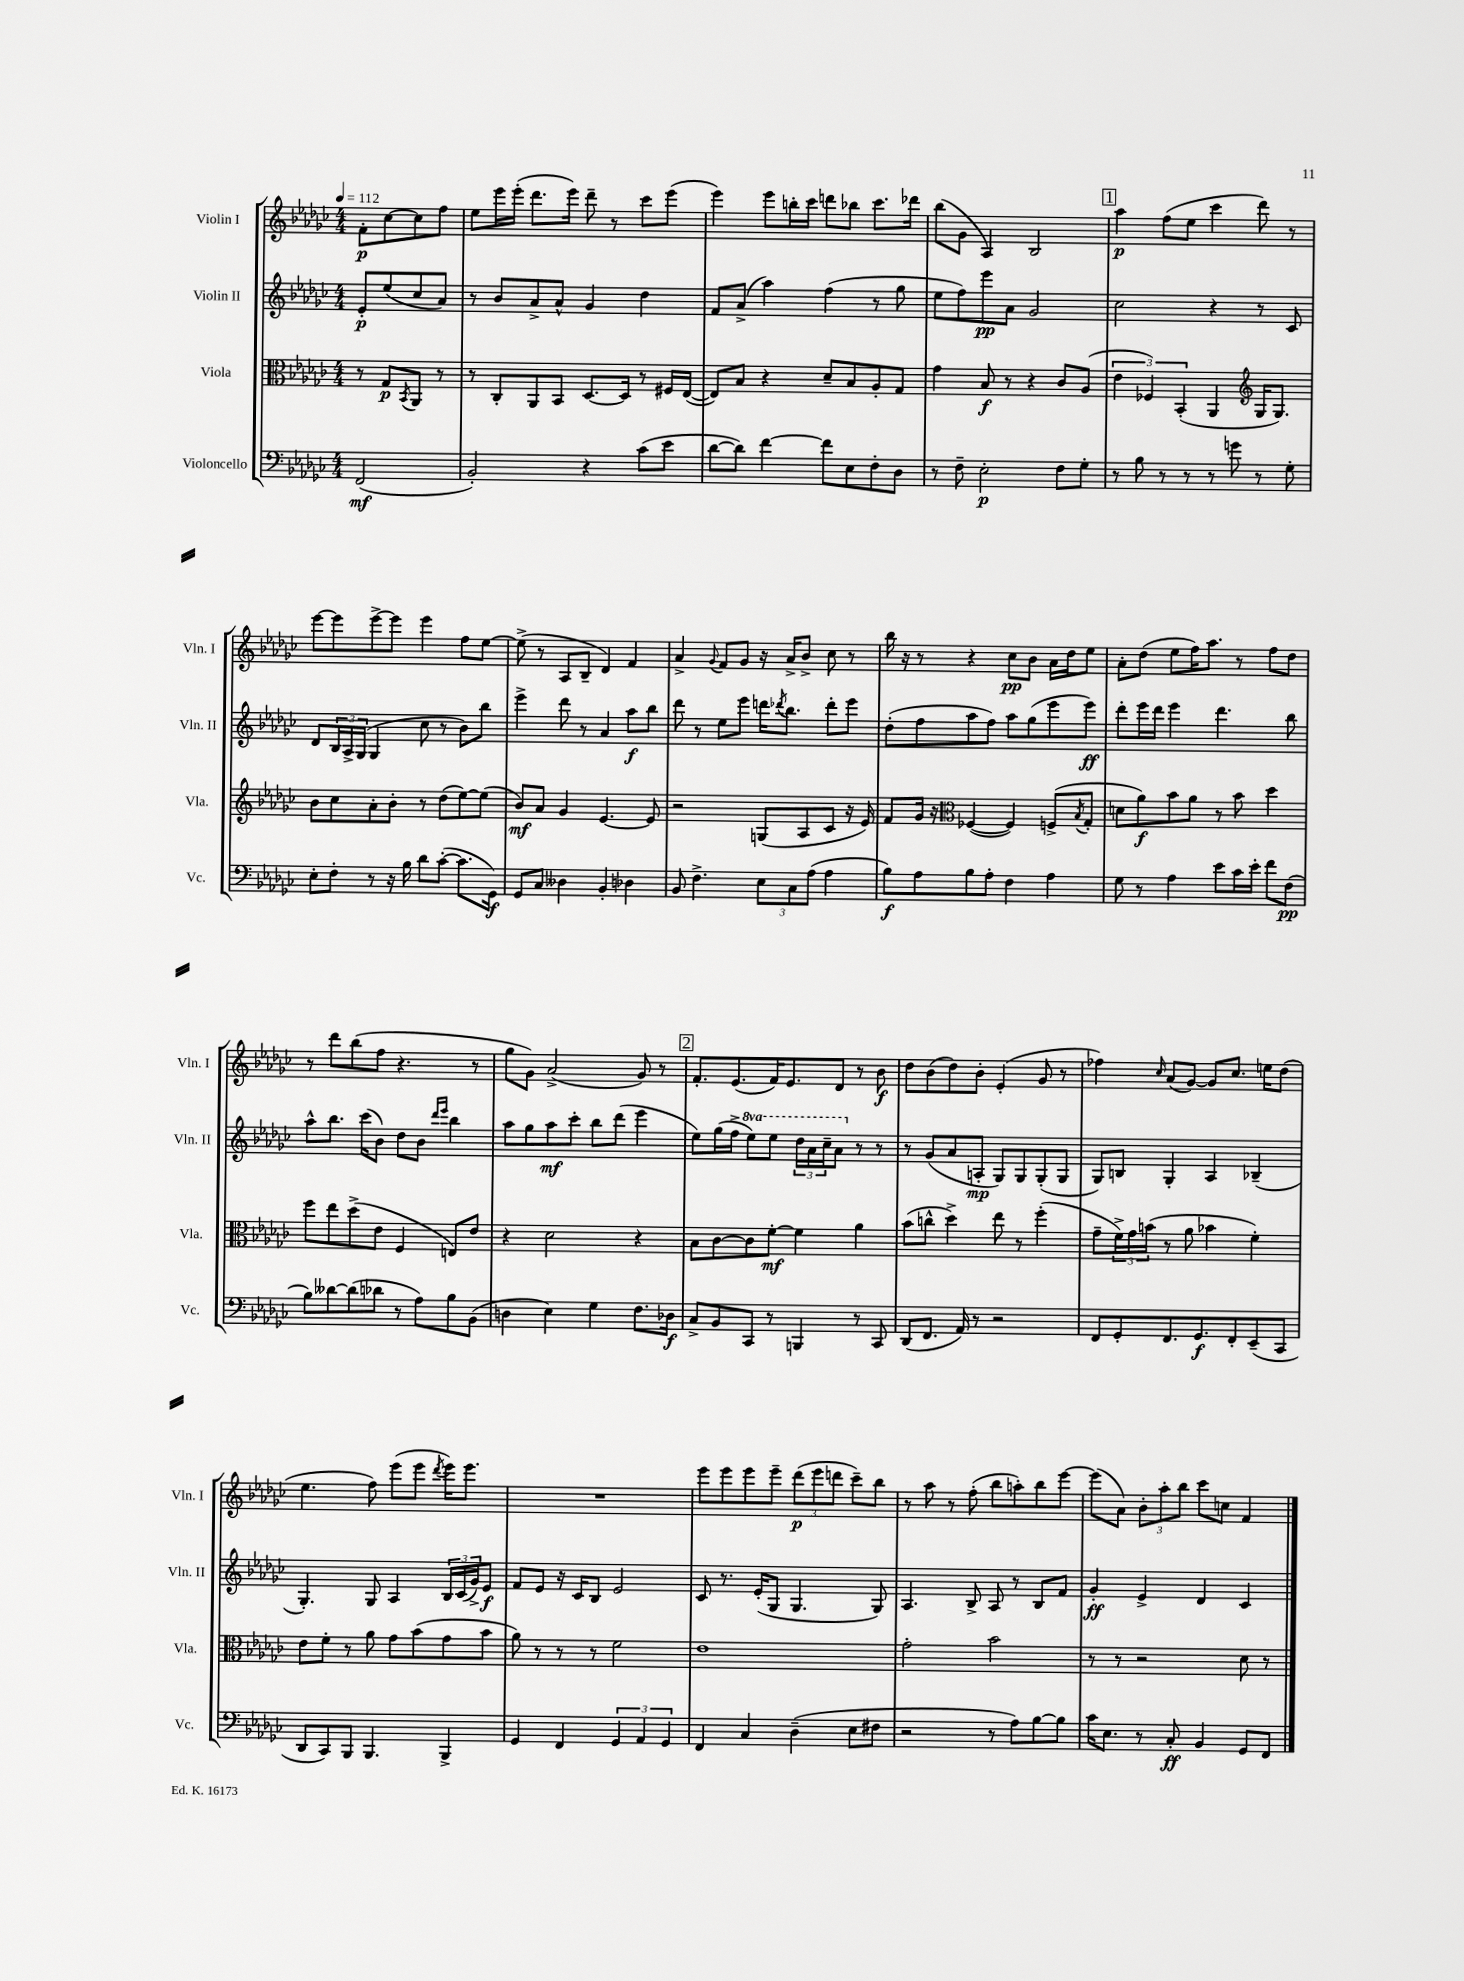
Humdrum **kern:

**kern	**kern	**kern	**kern
*staff4	*staff3	*staff2	*staff1
*clefF4	*clefC3	*clefG2	*clefG2
*k[b-e-a-d-g-c-]	*k[b-e-a-d-g-c-]	*k[b-e-a-d-g-c-]	*k[b-e-a-d-g-c-]
*M4/4	*M4/4	*M4/4	*M4/4
*MM112	*MM112	*MM112	*MM112
(2FF	8r	8e-'	8f'
.	8G-	(8ee-	[8cc-
.	8qBB-	.	.
.	8AA-	8cc-	8cc-]
.	8r	8a-)	8ff
=	=	=	=
2BB-')	8r	8r	8ee-
.	8C-'	8b-	16eee-
.	.	.	(16eee-'
.	8AA-	8a-^	8.ddd-
.	8BB-	8a-^^	.
.	.	.	16eee-)
4r	[8.D-	4g-	8ddd-~
.	.	.	8r
.	16D-]	.	.
(8c-	8r	4dd-	8ccc-
8e-	16F#	.	(8eee-
.	([16E-	.	.
=	=	=	=
[8d-	8E-])	8f	4eee-)
8d-])	8B-	(8a-^	.
[4f	4r	4aa-)	8eee-
.	.	.	16bb'
.	.	.	16ccc-
8f]	8d-~	(4ff	8ddd
8E-	8B-	.	8bb-
8F'	8A-'	8r	8.ccc-
8D-	8G-	8gg-	.
.	.	.	16ddd-
=	=	=	=
8r	4g-	8ee-	(8bb-
8F~	.	8ff)	8g-
2E-'	8B-	8eee-	4A-)
.	8r	8a-	.
.	4r	2g-	2B-
8F	8c-	.	.
8G-'	(8A-	.	.
=	=	=	=
8r	6e-	2cc-	4aa-
8B-	.	.	.
.	6F-)	.	.
8r	.	.	(8ff
.	(6BB-'	.	.
8r	.	.	8ee-
8r	4AA-	4r	4ccc-
8g	.	.	.
*	*clefG2	*	*
8r	16G-	8r	8ddd-)
.	8.G-)	.	.
8G-'	.	8c-	8r
=	=	=	=
8E-'	8b-	8d-	[8eee-
8F'	8cc-	24B-	8eee-]
.	.	24A-^	.
.	.	(24G-	.
8r	8a-'	4G-	[8eee-^
16r	8b-'	.	8eee-]
16B-	.	.	.
8d-	8r	8cc-	4eee-
([8c-'	(8dd-	8r	.
8.c-]	[8ee-)	8b-)	8ff
.	(8ee-]	8bb-	[8ee-
16GG-)	.	.	.
=	=	=	=
8GG-	8b-)	4eee-^	(8ee-^]
8C-	8a-	.	8r
4D--	4g-	8ddd-	8A-
.	.	8r	8B-~
4BB-'	[4.e-	4a-	4d-)
4D-	.	8aa-	4f
.	8e-]	8bb-	.
=	=	=	=
8BB-	2r	8ddd-	4a-^
4.F^	.	8r	.
.	.	.	8qqg-
.	.	8ee-	8f
.	.	8eee-	8g-
12E-	(8G	16ddd	16r
.	.	8qddd-	.
.	.	8.bb-	16a-^
12C-	.	.	.
.	8A-	.	8b-^
(12A-	.	.	.
4A-	8c-	8ddd-'	8cc-
.	16r	8eee-	8r
.	16e-)	.	.
=	=	=	=
8B-)	8f	(8dd-'	16bb-
.	.	.	16r
8A-	16g-	8ff	8r
.	16r	.	.
*	*clefC3	*	*
8B-	([4F-	8aa-	4r
8A-'	.	8ff)	.
4F	4F-])	8aa-	8cc-
.	.	(8gg-	8b-
4A-	(8F^	8eee-	16a-
.	.	.	16dd-
.	8qB-	.	.
.	8G-'	8eee-)	8ee-
=	=	=	=
8G-	8d	8ddd-'	8a-'
8r	8a-)	16eee-	(8dd-
.	.	16ddd-	.
4A-	8b-	4eee-	8ee-
.	8a-	.	16ff)
.	.	.	8.aa-
8e-	8r	4.ddd-	.
16c-	8b-	.	8r
16e-'	.	.	.
8f	4dd-	.	8ff
(8F	.	8bb-	8dd-
=	=	=	=
8B-)	8ff	8aa-^^	8r
[8d--	8ee-	8.bb-	8ddd-
(8d--]	(8dd-^	.	(8bb-
.	.	(16ccc-	.
8d-	8e-	8b-)	8ff
8r	4F	8dd-	4.r
8A-)	.	8b-	.
.	.	16qqddd-	.
.	.	16qqeee-	.
8B-	8E)	4bb-	.
(8BB-	8e-	.	8r
=	=	=	=
4D	4r	8aa-	8gg-
.	.	8gg-	8g-)
4E-)	2d-	8aa-	(2a-^
.	.	8ccc-'	.
4G-	.	8bb-	.
.	.	(8ddd-	.
8.F	4r	4eee-	8g-)
.	.	.	8r
16D-	.	.	.
=	=	=	=
8C-^	8B-	8ee-)	8.f'
8BB-	[8c-	(16gg-	.
.	.	16ff^	(8.e-
8CC-	8c-]	8eee-)	.
8r	[8f'	8eee-	16f)
.	.	.	8.e-
4BBB	4f]	24ddd-	.
.	.	24aa-	.
.	.	24ccc-~	.
.	.	8aa-	8d-
8r	4a-	8r	8r
8CC-	.	8r	8b-
=	=	=	=
(8DD-	(8b-	8r	8dd-
8.FF	8cc^^	(8g-	(8b-
.	4dd-^)	8a-	8dd-)
16AA-)	.	.	.
8r	.	8A'	8b-'
2r	8ee-	8G-)	(4e-'
.	8r	8G-	.
.	(4ff'	(8G-'	8g-
.	.	8G-	8r
=	=	=	=
8FF	8g-~	8G-)	4ff-)
8GG-'	24f^)	8B	.
.	24g-	.	.
.	(24b	.	.
.	.	.	16qqcc-
8.FF	8r	4G-'	(8a-
.	8a-	.	[8g-)
8.GG-	.	.	.
.	4b-	4A-	8g-]
8FF'	.	.	8.cc-
(8EE-~	4f')	(4B-~	.
.	.	.	16ee
8CC-	.	.	(8dd-
=	=	=	=
8DD-	8e-	4.G-')	4.ee-
8CC-)	8f'	.	.
8BBB-	8r	.	.
4.BBB-	8a-	8G-	8ff)
.	8g-	4A-	(8eee-
.	(8b-	.	8eee-
.	.	.	8qddd-
4BBB-^	8g-	24B-	16eee-)
.	.	(24c-	.
.	.	.	8.eee-
.	.	24g-^)	.
.	8b-	8e-	.
=	=	=	=
4GG-	8a-)	8f	1r
.	8r	8e-	.
4FF	8r	16r	.
.	.	16c-	.
.	8r	8B-	.
6GG-	2f	2e-	.
6AA-	.	.	.
6GG-	.	.	.
=	=	=	=
4FF	1e-	8c-	8eee-
.	.	8.r	8eee-
4C-	.	.	8eee-
.	.	(16e-'	.
.	.	8G-	8eee-~
(4D-~	.	4.G-	(12ddd-
.	.	.	12eee-
.	.	.	12ddd
8E-	.	.	8ccc-~)
8F#	.	8G-)	8bb-
=	=	=	=
2r	2g-'	4.A-	8r
.	.	.	8aa-
.	.	.	8r
.	.	8B-^	(8ff'
8r	2b-	8A-	8bb-
8A-)	.	8r	8aa')
[8B-	.	8B-	8bb-
8B-]	.	8f	[8eee-
=	=	=	=
16c-	8r	4g-'	(8eee-]
8.E-	.	.	.
.	8r	.	8a-)
8r	2r	4e-^	12b-'
.	.	.	12aa-'
8C-'	.	.	.
.	.	.	12bb-
4BB-	.	4d-	8ccc-
.	.	.	8cc
8GG-	8d-	4c-	4f
8FF	8r	.	.
==	==	==	==
*-	*-	*-	*-
